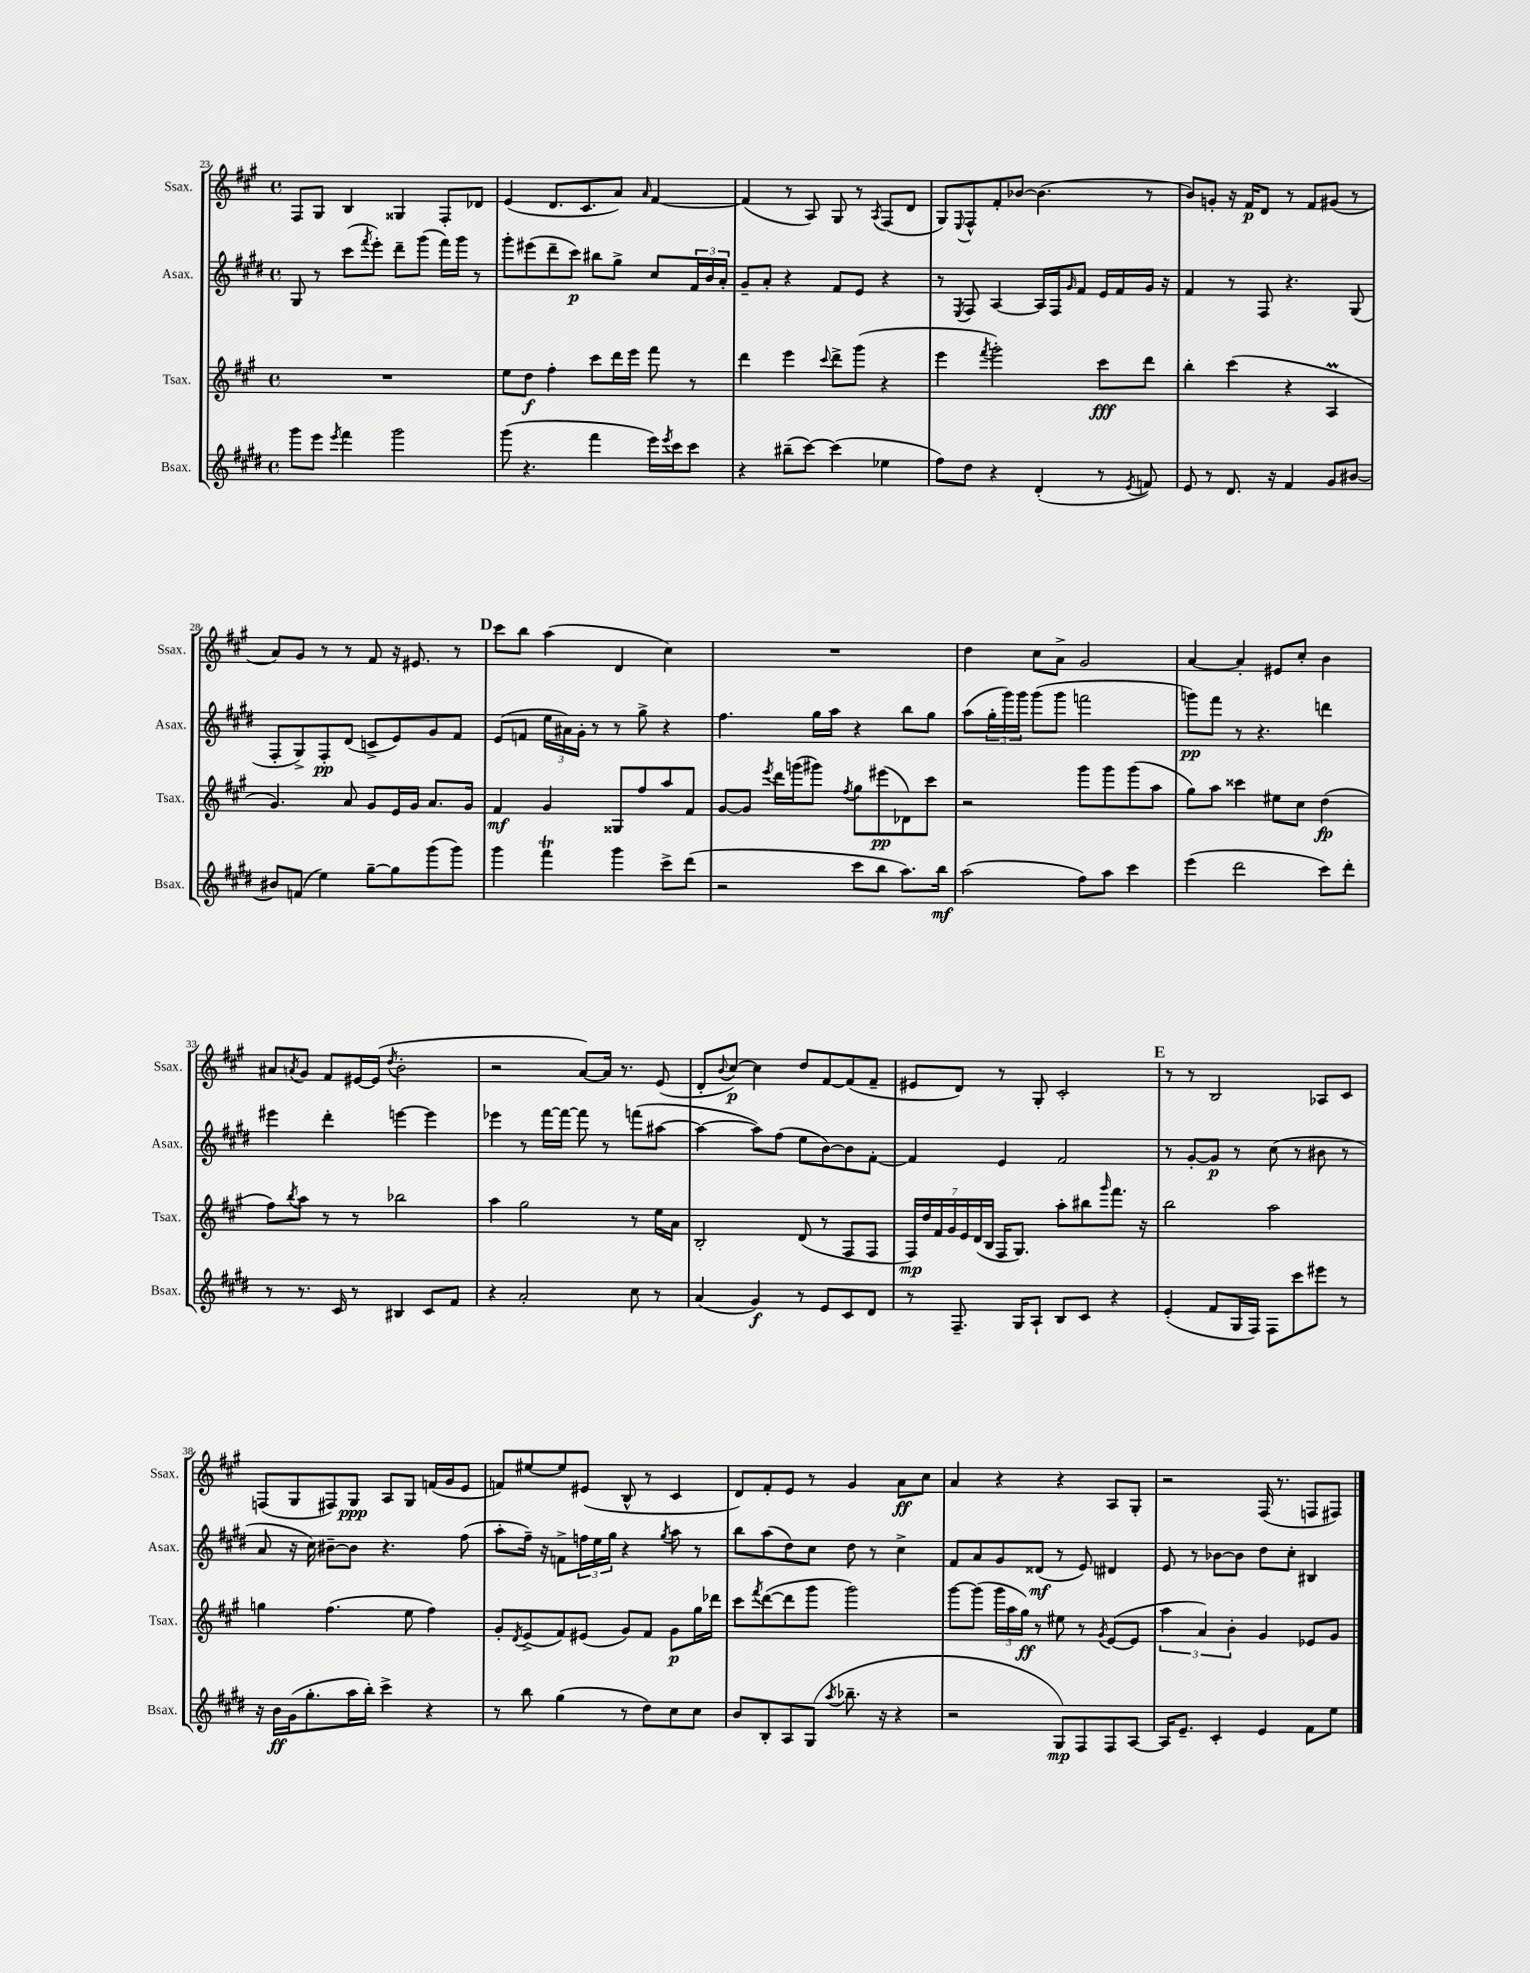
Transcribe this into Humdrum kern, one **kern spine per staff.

**kern	**dynam	**kern	**dynam	**kern	**dynam	**kern	**dynam
*part4	*part4	*part3	*part3	*part2	*part2	*part1	*part1
*staff4	*staff4	*staff3	*staff3	*staff2	*staff2	*staff1	*staff1
*I"Bsax.	*	*I"Tsax.	*	*I"Asax.	*	*I"Ssax.	*
*I'Bsax.	*	*I'Tsax.	*	*I'Asax.	*	*I'Ssax.	*
*clefG2	*	*clefG2	*	*clefG2	*	*clefG2	*
*k[f#c#g#d#]	*	*k[f#c#g#]	*	*k[f#c#g#d#]	*	*k[f#c#g#]	*
*M4/4	*	*M4/4	*	*M4/4	*	*M4/4	*
*met(c)	*	*met(c)	*	*met(c)	*	*met(c)	*
=23	=23	=23	=23	=23	=23	=23	=23
8ggg#\L	.	1r	.	8G#/	.	8F#/L	.
8eee\J	.	.	.	8r	.	8G#/J	.
8qeee/	.	.	.	.	.	.	.
4fff#\	.	.	.	(8ccc#\L	.	4B/	.
.	.	.	.	8qfff#/	.	.	.
.	.	.	.	8eee'\J)	.	.	.
2ggg#\	.	.	.	8ddd#~\L	.	4G##X/	.
.	.	.	.	(8ggg#\J	.	.	.
.	.	.	.	16fff#\LL)	.	8F#'/L	.
.	.	.	.	16ggg#\JJ	.	.	.
.	.	.	.	8r	.	8d-X/J	.
=24	=24	=24	=24	=24	=24	=24	=24
(8ggg#\	.	8ee\L	.	8ggg#'\L	.	(4e/	.
4.r	.	8dd\J	f	(8eee#X\	.	.	.
.	.	4ff#'\	.	8ddd#~\	.	8.d/L	.
.	.	.	.	8ccc#\J)	p	.	.
.	.	.	.	.	.	8.c#/	.
4fff#\	.	8ccc#\L	.	8bb#X\L	.	.	.
.	.	16ddd\L	.	8gg#^\J	.	8a/J)	.
.	.	16eee\JJ	.	.	.	.	.
.	.	.	.	.	.	16qqa/	.
16eee\LL)	.	8fff#\	.	8cc#/L	.	[4f#/	.
8qeee/	.	.	.	.	.	.	.
16ccc#\J	.	.	.	.	.	.	.
8ccc#\J	.	8r	.	24f#/L	.	.	.
.	.	.	.	24b/	.	.	.
.	.	.	.	24a'/JJ	.	.	.
=25	=25	=25	=25	=25	=25	=25	=25
4r	.	4ddd\	.	8g#~/L	.	(4f#/]	.
.	.	.	.	8a'/J	.	.	.
(8bb#X~\L	.	4eee\	.	4r	.	8r	.
[8ccc#\J)	.	.	.	.	.	8A/)	.
.	.	8qqccc#/	.	.	.	.	.
(4ccc#\]	.	8ddd^\L	.	8f#/L	.	8G#/	.
.	.	(8ggg#\J	.	8e/J	.	8r	.
.	.	.	.	.	.	8qA/	.
4ee-X\	.	4r	.	4r	.	(8F#/L	.
.	.	.	.	.	.	8d/J	.
=26	=26	=26	=26	=26	=26	=26	=26
8ff#\L)	.	4eee\	.	8r	.	8G#/L)	.
.	.	.	.	8qE/	.	8qqE/	.
8dd#\J	.	.	.	8F#/	.	8F#^^/	.
.	.	8qfff#/	.	.	.	.	.
4r	.	2ggg#'\)	.	[4A/	.	8f#'/	.
.	.	.	.	.	.	[8b-X/J	.
(4d#'/	.	.	.	16A/LL]	.	(4.b-\]	.
.	.	.	.	16F#/J	.	.	.
.	.	.	.	16qqg#/	.	.	.
.	.	.	.	8f#/J	.	.	.
8r	.	8ccc#\L	fff	16e/LL	.	.	.
.	.	.	.	16f#/	.	.	.
8qe/	.	.	.	.	.	.	.
8fn/)	.	8ddd\J	.	16g#/JJ	.	8r	.
.	.	.	.	16r	.	.	.
=27	=27	=27	=27	=27	=27	=27	=27
8e/	.	4bb'\	.	4f#/	.	8b/L)	.
8r	.	.	.	.	.	8gn'/J	.
8.d#/	.	(4ccc#\	.	8r	.	16r	.
.	.	.	.	.	.	16f#/KL	p
.	.	.	.	8F#/	.	8d/J	.
16r	.	.	.	.	.	.	.
4f#/	.	4r	.	4.r	.	8r	.
.	.	.	.	.	.	8f#/L	.
8g#/L	.	4AM/	.	.	.	(8g#X/J	.
[8b#X/J	.	.	.	(8G#/	.	8r	.
!!LO:LB:g=z
=28	=28	=28	=28	=28	=28	=28	=28
8b#X/L]	.	4.g#/)	.	8F#'/L	.	8a/L)	.
(8fn/J	.	.	.	8G#^/)	.	8g#/J	.
4ee\)	.	.	.	8F#'/	pp	8r	.
.	.	8a/	.	(8d#/J	.	8r	.
[8gg#~\L	.	8g#/L	.	8cn^/L	.	8f#/	.
8gg#\]	.	16e/L	.	8e/)	.	16r	.
.	.	16g#/JJ	.	.	.	8.e#X/	.
(8ggg#\	.	8.a/L	.	8g#/	.	.	.
8ggg#\J)	.	.	.	8f#/J	.	8r	.
.	.	16g#/Jk	.	.	.	.	.
!!LO:REH:place=s1:t=D
=29	=29	=29	=29	=29	=29	=29	=29
4ggg#\	.	4f#/	mf	(8e/L	.	8ccc#\L	.
.	.	.	.	8fn/J	.	8bb\J	.
4fff#T\	.	4g#/	.	24ee\LL	.	(4aa\	.
.	.	.	.	24a#X\)	.	.	.
.	.	.	.	24g#'\JJ	.	.	.
.	.	.	.	8r	.	.	.
4ggg#\	.	8G##X/L	.	8r	.	4d/	.
.	.	8ff#/	.	8gg#^\	.	.	.
8ccc#^\L	.	8aa/	.	4r	.	4cc#\)	.
(8ddd#\J	.	8f#/J	.	.	.	.	.
=30	=30	=30	=30	=30	=30	=30	=30
2r	.	[8g#/L	.	4.ff#\	.	1r	.
.	.	8g#/J]	.	.	.	.	.
.	.	8qeee/	.	.	.	.	.
.	.	16ddd\LL	.	.	.	.	.
.	.	(16gggn\J	.	.	.	.	.
.	.	8ggg#X\J)	.	16gg#\LL	.	.	.
.	.	.	.	16aa\JJ	.	.	.
.	.	8qff#/	.	.	.	.	.
8ccc#\L	.	8gg#\L	.	4r	.	.	.
8bb\J	.	(8eee#X\	pp	.	.	.	.
8.aa\L)	.	8d-X\)	.	8bb\L	.	.	.
.	.	8ccc#\J	.	8gg#\J	.	.	.
16bb\Jk	mf	.	.	.	.	.	.
=31	=31	=31	=31	=31	=31	=31	=31
(2aa\	.	2r	.	(8aa\L	.	4dd\	.
.	.	.	.	24gg#'\L	.	.	.
.	.	.	.	24ggg#\)	.	.	.
.	.	.	.	24ggg#\JJ	.	.	.
.	.	.	.	(8ggg#\L	.	8cc#\L	.
.	.	.	.	8ggg#\J	.	8a^\J	.
8ff#\L)	.	8ggg#\L	.	2fffn\	.	2g#/	.
8aa\J	.	8ggg#\	.	.	.	.	.
4ccc#\	.	(8ggg#\	.	.	.	.	.
.	.	8aa\J	.	.	.	.	.
=32	=32	=32	=32	=32	=32	=32	=32
(4eee\	.	8gg#\L)	.	8gggn\L)	pp	[4a/	.
.	.	8aa\J	.	8fff#\J	.	.	.
2ddd#\	.	4ccc##X\	.	8r	.	4a'/]	.
.	.	.	.	4.r	.	.	.
.	.	8ee#X\L	.	.	.	8e#X/L	.
.	.	8cc#\J	.	.	.	8cc#'/J	.
8ccc#\L)	.	(4dd\	fp	4dddn\	.	4b\	.
8ddd#'\J	.	.	.	.	.	.	.
!!LO:LB:g=z
=33	=33	=33	=33	=33	=33	=33	=33
8r	.	8ff#\L)	.	4eee#X\	.	8a#X/L	.
.	.	8qbb/	.	.	.	8qan/	.
8.r	.	8aa\J	.	.	.	8g#/J	.
.	.	8r	.	4ddd#'\	.	8f#/L	.
16c#/	.	.	.	.	.	.	.
8r	.	8r	.	.	.	[16e#X/L	.
.	.	.	.	.	.	(16e#/JJ]	.
.	.	.	.	.	.	8qdd/	.
4B#X/	.	2bb-X\	.	[4eeen\	.	2b'\	.
8c#/L	.	.	.	4eee\]	.	.	.
8f#/J	.	.	.	.	.	.	.
=34	=34	=34	=34	=34	=34	=34	=34
4r	.	4aa\	.	4eee-X\	.	2r	.
2a'/	.	2gg#\	.	8r	.	.	.
.	.	.	.	[16fff#\LL	.	.	.
.	.	.	.	16fff#\JJ_	.	.	.
.	.	.	.	8fff#\]	.	[8a/L)	.
.	.	.	.	8r	.	16a/Jk]	.
.	.	.	.	.	.	8.r	.
8cc#\	.	8r	.	(8fffn\L	.	.	.
8r	.	16ee\LL	.	[8aa#X\J	.	(8e/	.
.	.	16a\JJ	.	.	.	.	.
=35	=35	=35	=35	=35	=35	=35	=35
(4a/	.	2B'/	.	4aa#\_	.	8d'/L	.
.	.	.	.	.	.	8qqb/	.
.	.	.	.	.	.	[8cc#/J)	p
4g#/)	f	.	.	8aa#\L])	.	4cc#\]	.
.	.	.	.	(8ff#\J	.	.	.
8r	.	(8d/	.	8ee\L	.	8dd/L	.
8e/L	.	8r	.	[8b\)	.	[8f#/	.
8c#/	.	8F#/L	.	8b\]	.	(8f#/]	.
8d#/J	.	8F#/J	.	[8f#'\J	.	8f#~/J	.
=36	=36	=36	=36	=36	=36	=36	=36
8r	.	28F#/LL)	mp	4f#/]	.	8e#X/L	.
.	.	28dd/	.	.	.	.	.
.	.	28f#/	.	.	.	.	.
.	.	28g#/	.	.	.	.	.
8.F#~/	.	.	.	.	.	8d/J)	.
.	.	28e/	.	.	.	.	.
.	.	(28d/	.	.	.	.	.
.	.	28B/JJ	.	.	.	.	.
.	.	16F#/KL	.	4e/	.	8r	.
16G#/KL	.	8.G#/J)	.	.	.	.	.
8A`/J	.	.	.	.	.	8G#'/	.
8B/L	.	8aa'\L	.	2f#/	.	2c#'/	.
8c#/J	.	8bb#X\	.	.	.	.	.
.	.	16qqggg#/	.	.	.	.	.
4r	.	8.fff#\J	.	.	.	.	.
.	.	16r	.	.	.	.	.
!!LO:REH:place=s1:t=E
=37	=37	=37	=37	=37	=37	=37	=37
(4e'/	.	2bb\	.	8r	.	8r	.
.	.	.	.	[8g#'/L	.	8r	.
8f#/L	.	.	.	8g#/J]	p	2B/	.
16G#/L	.	.	.	8r	.	.	.
16F#/JJ)	.	.	.	.	.	.	.
8F#\L	.	2aa\	.	(8cc#\	.	.	.
8ccc#\	.	.	.	8r	.	.	.
8eee#X\J	.	.	.	8b#X\	.	8A-X/L	.
8r	.	.	.	8r	.	8c#/J	.
!!LO:LB:g=z
=38	=38	=38	=38	=38	=38	=38	=38
16r	.	4ggn\	.	8a/	.	(8Fn/L	.
16b\LL	ff	.	.	.	.	.	.
(16g#\J	.	.	.	16r	.	8G#/	.
8.gg#'\	.	.	.	16cc#\)	.	.	.
.	.	(4.ff#\	.	[8b#X~\L	.	8F#X/)	.
16aa\L	.	.	.	8b#\J]	.	8G#/J	ppp
16bb'\JJ)	.	.	.	.	.	.	.
4ccc#^\	.	.	.	4.r	.	8A/L	.
.	.	8ee\	.	.	.	8G#/J	.
4r	.	4ff#\)	.	.	.	(16fn/LL	.
.	.	.	.	.	.	16g#/J	.
.	.	.	.	(8ff#\	.	8e/J	.
=39	=39	=39	=39	=39	=39	=39	=39
8r	.	8g#'/L	.	8aa'\L	.	8fn/L)	.
.	.	8qd/	.	.	.	.	.
8bb\	.	(8e^/	.	16ff#~\Jk)	.	[8ee#X/	.
.	.	.	.	16r	.	.	.
(4gg#\	.	8f#/)	.	8fn^\L	.	8ee#/]	.
.	.	(8e#X/J	.	24ffn\L	.	(8e#X/J	.
.	.	.	.	24ee\	.	.	.
.	.	.	.	24gg#\JJ	.	.	.
8r	.	8g#/L)	.	4r	.	8B^^/	.
8dd#\L)	.	8f#/J	.	.	.	8r	.
.	.	.	.	8qgg#/	.	.	.
8cc#\	.	8g#\L	p	8aa\	.	4c#/	.
8cc#\J	.	16gg#\L	.	8r	.	.	.
.	.	16ddd-X\JJ	.	.	.	.	.
=40	=40	=40	=40	=40	=40	=40	=40
8b/L	.	8ccc#\L	.	8bb\L	.	8d/L)	.
.	.	8qfff#/	.	.	.	.	.
8B'/	.	([8ddd\	.	(8aa\	.	8f#'/	.
8A/	.	8ddd\]	.	8dd#\)	.	8e/J	.
(8G#/J	.	8ggg#\J	.	8cc#\J	.	8r	.
8qaa/	.	.	.	.	.	.	.
8.bb-X~\	.	2ggg#\)	.	8dd#\	.	4g#/	.
.	.	.	.	8r	.	.	.
16r	.	.	.	.	.	.	.
4r	.	.	.	4cc#^\	.	8a\L	ff
.	.	.	.	.	.	8cc#\J	.
=41	=41	=41	=41	=41	=41	=41	=41
2r	.	[8ggg#\L	.	8f#/L	.	4a/	.
.	.	(8ggg#\J]	.	8a/	.	.	.
.	.	24ggg#\LL	.	8g#/	.	4r	.
.	.	24aa\	.	.	.	.	.
.	.	24gg#\JJ)	ff	.	.	.	.
.	.	8r	.	(8d##X/J	mf	.	.
8G#/L)	mp	8ee#X\	.	8r	.	4r	.
8F#/	.	8r	.	8e/)	.	.	.
.	.	8qg#/	.	.	.	.	.
8F#/	.	([8e/L	.	4d#X/	.	8A/L	.
[8A/J	.	8e/J]	.	.	.	8G#'/J	.
=42	=42	=42	=42	=42	=42	=42	=42
16A/KL]	.	6aa\	.	8e/	.	2r	.
8.e~/J	.	.	.	.	.	.	.
.	.	.	.	8r	.	.	.
.	.	6a/)	.	.	.	.	.
4c#'/	.	.	.	[8b-X\L	.	.	.
.	.	6b'\	.	.	.	.	.
.	.	.	.	8b-\J]	.	.	.
4e/	.	4g#/	.	8dd#\L	.	(16F#/	.
.	.	.	.	.	.	8.r	.
.	.	.	.	8cc#'\J	.	.	.
8f#\L	.	8e-X/L	.	4B#X/	.	8Fn/L	.
8ee\J	.	8g#/J	.	.	.	8F#X/J)	.
==	==	==	==	==	==	==	==
*-	*-	*-	*-	*-	*-	*-	*-
